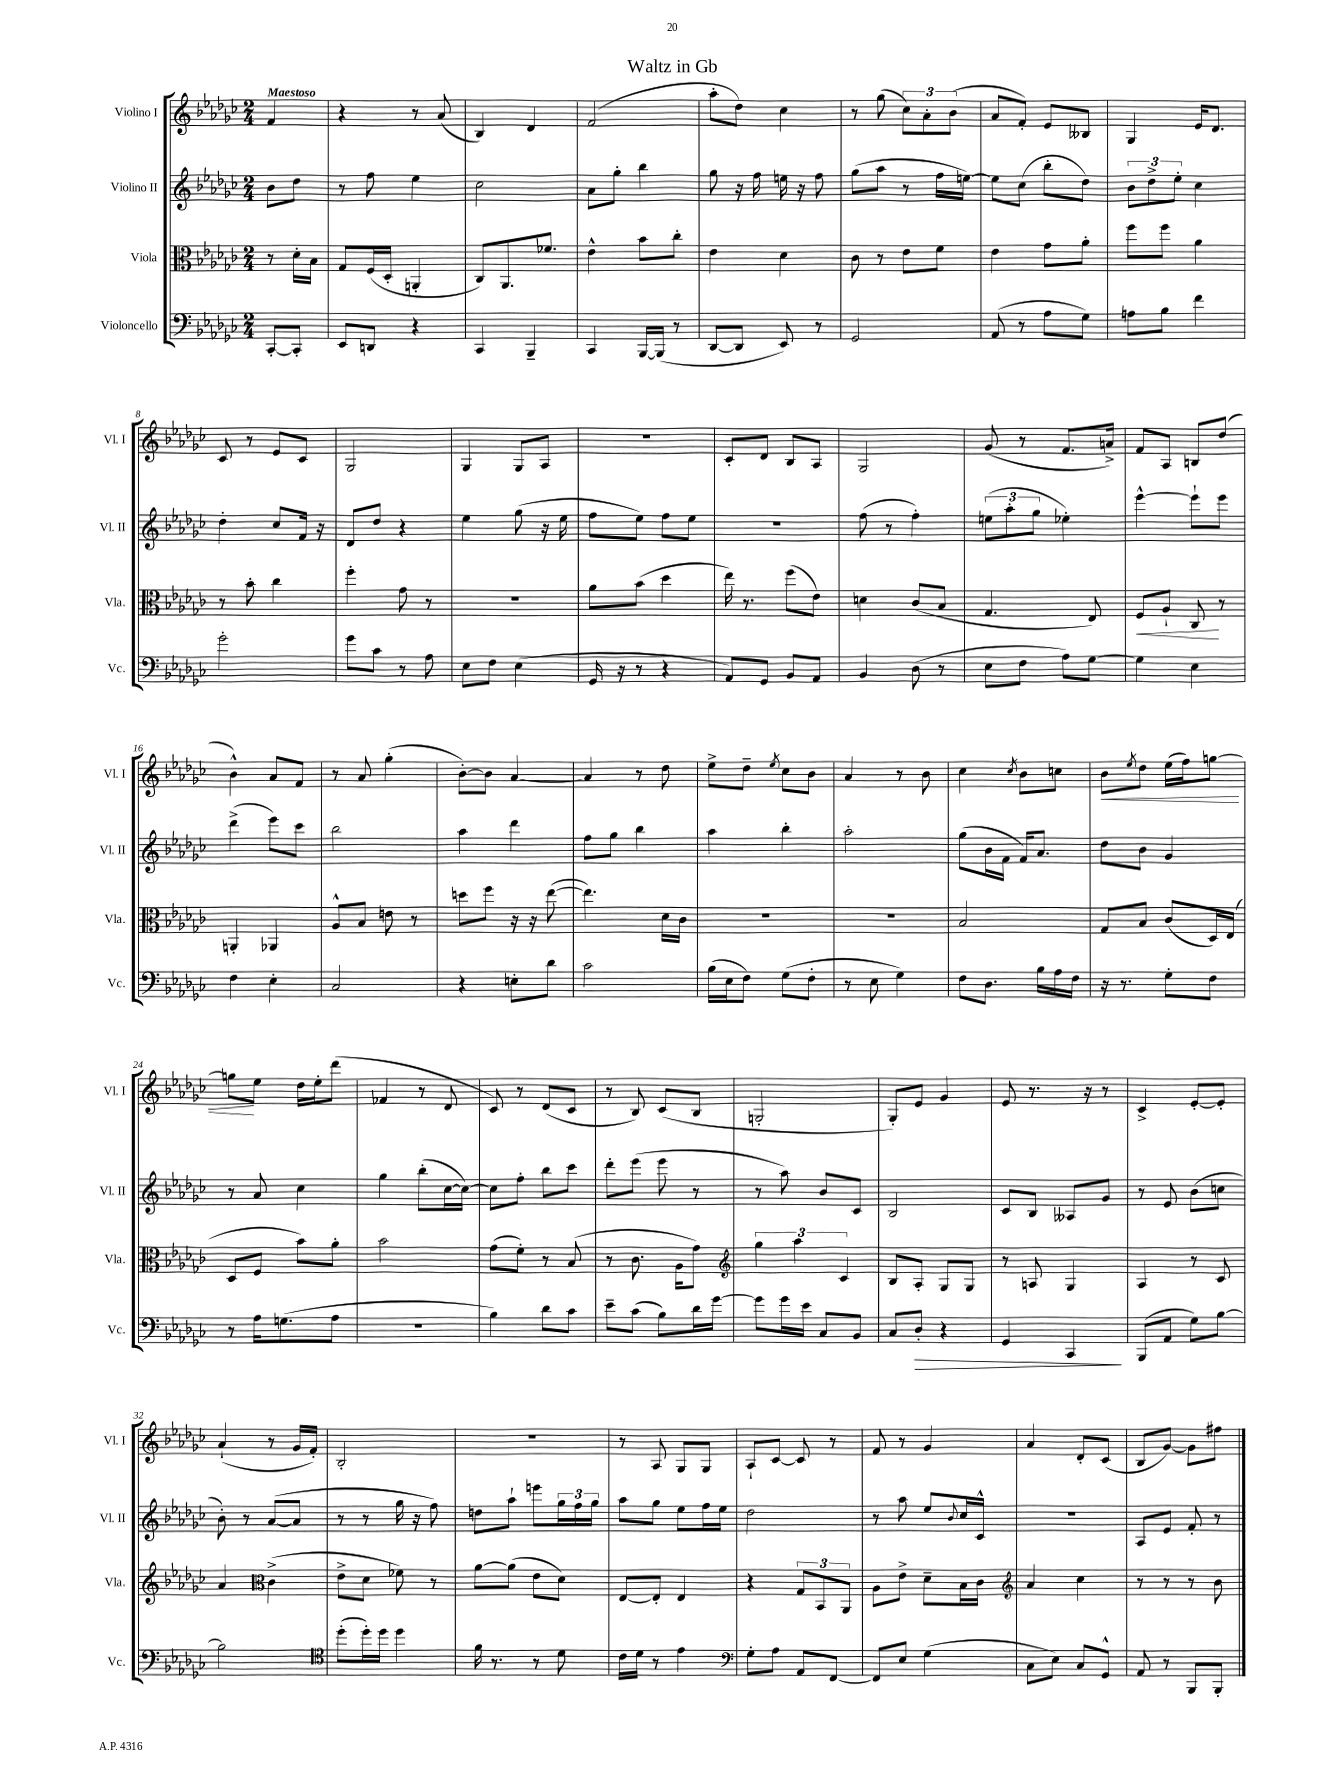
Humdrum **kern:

**kern	**kern	**kern	**kern
*staff4	*staff3	*staff2	*staff1
*clefF4	*clefC3	*clefG2	*clefG2
*k[b-e-a-d-g-c-]	*k[b-e-a-d-g-c-]	*k[b-e-a-d-g-c-]	*k[b-e-a-d-g-c-]
*M2/4	*M2/4	*M2/4	*M2/4
[8CC-'/L	8r	8b-\L	4f/
8CC-'/]J	16d-'\LL	8dd-\J	.
.	16B-\JJ	.	.
=	=	=	=
8EE-/L	8G-/L	8r	4r
8DD/J	(16F/L	8ff\	.
.	16D-'/JJ	.	.
4r	4AA'/	4ee-\	8r
.	.	.	(8a-/
=	=	=	=
4CC-/	8C-/L)	2cc-\	4B-/)
.	8.AA-/	.	.
4BBB-~/	.	.	4d-/
.	8.f-/J	.	.
=	=	=	=
4CC-/	4e-^^\	8a-\L	(2f/
.	.	8gg-'\J	.
[16BBB-/LL	8b-\L	4bb-\	.
(16BBB-/]JJ	.	.	.
8r	8cc-'\J	.	.
=	=	=	=
[8DD-/L	4e-\	8gg-\	8aa-'\L
8DD-/]J	.	16r	8dd-\J)
.	.	16ff\	.
8EE-/)	4d-\	16ee\	4cc-\
.	.	16r	.
8r	.	8ff\	.
=	=	=	=
2GG-/	8c-\	(8gg-\L	8r
.	8r	8aa-\J	(8gg-\
.	8e-\L	8r	12cc-\L)
.	.	.	12a-'\
.	8f\J	16ff\LL	.
.	.	.	(12b-\J
.	.	[16ee\JJ)	.
=	=	=	=
(8AA-/	4e-\	8ee\]L	8a-/L
8r	.	(8cc-\J	8f'/J)
8A-\L	8g-\L	8bb-'\L	8e-/L
8G-\J)	8a-'\J	8dd-\J)	8B--/J
=	=	=	=
8A\L	8ff\L	12b-\L	4G-/
.	.	12dd-^\	.
8B-\J	8ff\J	.	.
.	.	12ee-'\J	.
4f\	4a-\	4cc-\	16e-/LK
.	.	.	8.d-/J
=	=	=	=
2g-'\	8r	4dd-'\	8c-/
.	8b-'\	.	8r
.	4cc-\	8cc-/L	8e-/L
.	.	16f/Jk	8c-/J
.	.	16r	.
=	=	=	=
8g-\L	4ff'\	8d-/L	2G-/
8c-\J	.	8dd-/J	.
8r	8g-\	4r	.
8A-\	8r	.	.
=	=	=	=
8E-\L	2r	4ee-\	4G-/
8F\J	.	.	.
(4E-\	.	(8gg-\	8G-/L
.	.	16r	8A-/J
.	.	16ee-\	.
=	=	=	=
16GG-/	8a-\L	8ff\L	2r
16r	.	.	.
8r	(8b-\J	8ee-\J)	.
4r	4dd-\	8ff\L	.
.	.	8ee-\J	.
=	=	=	=
8AA-/L)	16ee-\)	2r	8c-'/L
.	8.r	.	.
8GG-/J	.	.	8d-/J
8BB-/L	(8ff\L	.	8B-/L
8AA-/J	8e-\J)	.	8A-/J
=	=	=	=
4BB-/	4d\	(8ff\	2G-/
.	.	8r	.
(8D-\	(8c-/L	4ff'\)	.
8r	8B-/J	.	.
=	=	=	=
8E-\L	4.G-/	(12ee\L	(8g-/
.	.	12aa-'\	.
8F\J	.	.	8r
.	.	12gg-\J	.
8A-\L)	.	4ee-'\)	8.f/L
[8G-\J	8E-/)	.	.
.	.	.	16a^/Jk)
=	=	=	=
4G-\]	8F/L	[4eee-^^\	8f/L
.	8A-`/J	.	8A-/J
4E-\	8C-/	8eee-`\]L	8B/L
.	8r	8eee-\J	(8dd-/J
=	=	=	=
4F\	4AA'/	(4ddd-^\	4b-^^\)
4E-'\	4AA-/	8eee-\L)	8a-/L
.	.	8ccc-\J	8f/J
=	=	=	=
2C-/	8A-^^/L	2bb-\	8r
.	8B-/J	.	8a-/
.	8e\	.	(4gg-'\
.	8r	.	.
=	=	=	=
4r	8dd\L	4aa-\	[8b-'\L)
.	8ff\J	.	8b-\]J
8E'\L	16r	4ddd-\	[4a-/
.	16r	.	.
8d-\J	([8ee-\	.	.
=	=	=	=
2c-\	4.ee-\])	8ff\L	4a-/]
.	.	8gg-\J	.
.	.	4bb-\	8r
.	16d-\LL	.	8dd-\
.	16c-\JJ	.	.
=	=	=	=
(16B-\LL	2r	4aa-\	8ee-^\L
16E-\J	.	.	.
8F\J)	.	.	8dd-~\J
.	.	.	8qee-/
(8G-\L	.	4bb-'\	8cc-\L
8F'\J	.	.	8b-\J
=	=	=	=
8r	2r	2aa-'\	4a-/
8E-\	.	.	.
4G-\)	.	.	8r
.	.	.	8b-\
=	=	=	=
8F\L	2B-/	(8gg-\L	4cc-\
8.D-\J	.	16b-\L	.
.	.	16f\JJ	.
.	.	.	8qcc-/
.	.	16f/LK)	8b-\L
16B-\LL	.	8.a-/J	.
16A-\	.	.	8cc\J
16F\JJ	.	.	.
=	=	=	=
16r	8G-/L	8dd-\L	8b-\L
8.r	.	.	.
.	.	.	8qee-/
.	8B-/J	8b-\J	8dd-\J
8G-'\L	(8c-/L	4g-/	(16ee-\LL
.	.	.	16ff\J)
8F\J	16D-/L)	.	[8gg\J
.	(16E-/JJ	.	.
=	=	=	=
8r	8D-/L	8r	8gg\]L
16A-\LK	8F/J	8a-/	8ee-\J
(8.G\	.	.	.
.	8b-\L)	4cc-\	16dd-\LL
.	.	.	16ee-'\J
8A-\J	8a-'\J	.	(8ddd-\J
=	=	=	=
2r	2b-\	4gg-\	4f-/
.	.	(8bb-'\L	8r
.	.	[16cc-\L	8d-/
.	.	16cc-\_JJ)	.
=	=	=	=
4B-\)	(8g-\L	8cc-\]L	8c-/)
.	8f'\J)	8ff'\J	8r
8d-\L	8r	8bb-\L	(8d-/L
8c-\J	(8B-/	8ccc-\J	8c-/J
=	=	=	=
8e-~\L	8r	8ddd-'\L	8r
(8c-\J	8.c-\	(8eee-\J	8B-/)
8B-\L)	.	8eee-\	(8c-/L
.	16A-\LK	.	.
16d-\L	8g-\J)	8r	8B-/J
[16g-\JJ	.	.	.
=	=	=	=
*	*clefG2	*	*
8g-\]L	6gg-\	8r	2G'/
16g-\L	.	8aa-\)	.
.	6aa-\	.	.
16e-\JJ	.	.	.
8C-/L	.	8b-/L	.
.	6c-/	.	.
8BB-/J	.	8c-/J	.
=	=	=	=
8C-/L	8B-/L	2B-/	8G-'/L)
8D-'/J	8A-'/J	.	8e-/J
4r	8G-/L	.	4g-/
.	8G-/J	.	.
=	=	=	=
4GG-/	8r	8c-/L	8e-/
.	8A/	8B-/J	8.r
4CC-/	4G-/	8A--/L	.
.	.	.	16r
.	.	8g-/J	8r
=	=	=	=
(8BBB-/L	4A-/	8r	4c-^/
8AA-/J	.	8e-/	.
8G-\L)	8r	(8b-\L	[8e-'/L
[8B-\J	8c-/	8cc\J	8e-'/]J
=	=	=	=
2B-\]	4a-/	8b-'\)	(4a-`/
.	.	8r	.
*	*clefC3	*	*
.	(4c-^\	([8a-/L	8r
.	.	8a-/]J	16g-/LL
.	.	.	16f'/JJ)
=	=	=	=
*clefC4	*	*	*
(8dd-'\L	8e-^\L	8r	2B-'/
16dd-'\L)	8d-\J	8r	.
16dd-\JJ	.	.	.
4dd-\	8f-\)	16gg-\	.
.	.	16r	.
.	8r	8ff\)	.
=	=	=	=
16f\	[8a-\L	8dd\L	2r
8.r	.	.	.
.	(8a-\]J	8aa-`\J	.
8r	8e-\L	8eee\L	.
8d-\	8d-\J)	24gg-\L	.
.	.	24ff\	.
.	.	24gg-\JJ	.
=	=	=	=
16c-\LL	[8E-/L	8aa-\L	8r
16d-\JJ	.	.	.
8r	8E-'/]J	8gg-\J	8A-/
4e-\	4E-/	8ee-\L	8G-/L
.	.	16ff\L	8G-/J
.	.	16ee-\JJ	.
=	=	=	=
*clefF4	*	*	*
8G-'\L	4r	2dd-\	8A-`/L
8A-\J	.	.	[8c-/J
8AA-/L	12G-/L	.	8c-/]
.	12BB-/	.	.
[8FF/J	.	.	8r
.	12AA-/J	.	.
=	=	=	=
8FF/]L	8A-\L	8r	8f/
8E-/J	8e-^\J	8aa-\	8r
(4G-\	8d-~\L	8ee-/L	4g-/
.	.	8qqb-/	.
.	16B-\L	16cc-/L	.
.	16c-\JJ	16c-^^/JJ	.
=	=	=	=
*	*clefG2	*	*
8C-\L	4a-/	2r	4a-/
8E-\J)	.	.	.
8C-/L	4cc-\	.	8d-'/L
8GG-^^/J	.	.	(8c-/J
=	=	=	=
8AA-/	8r	8A-/L	8B-/L
8r	8r	8e-/J	[8g-/J)
8BBB-/L	8r	8f'/	8g-\]L
8BBB-'/J	8b-\	8r	8ff#\J
==	==	==	==
*-	*-	*-	*-
